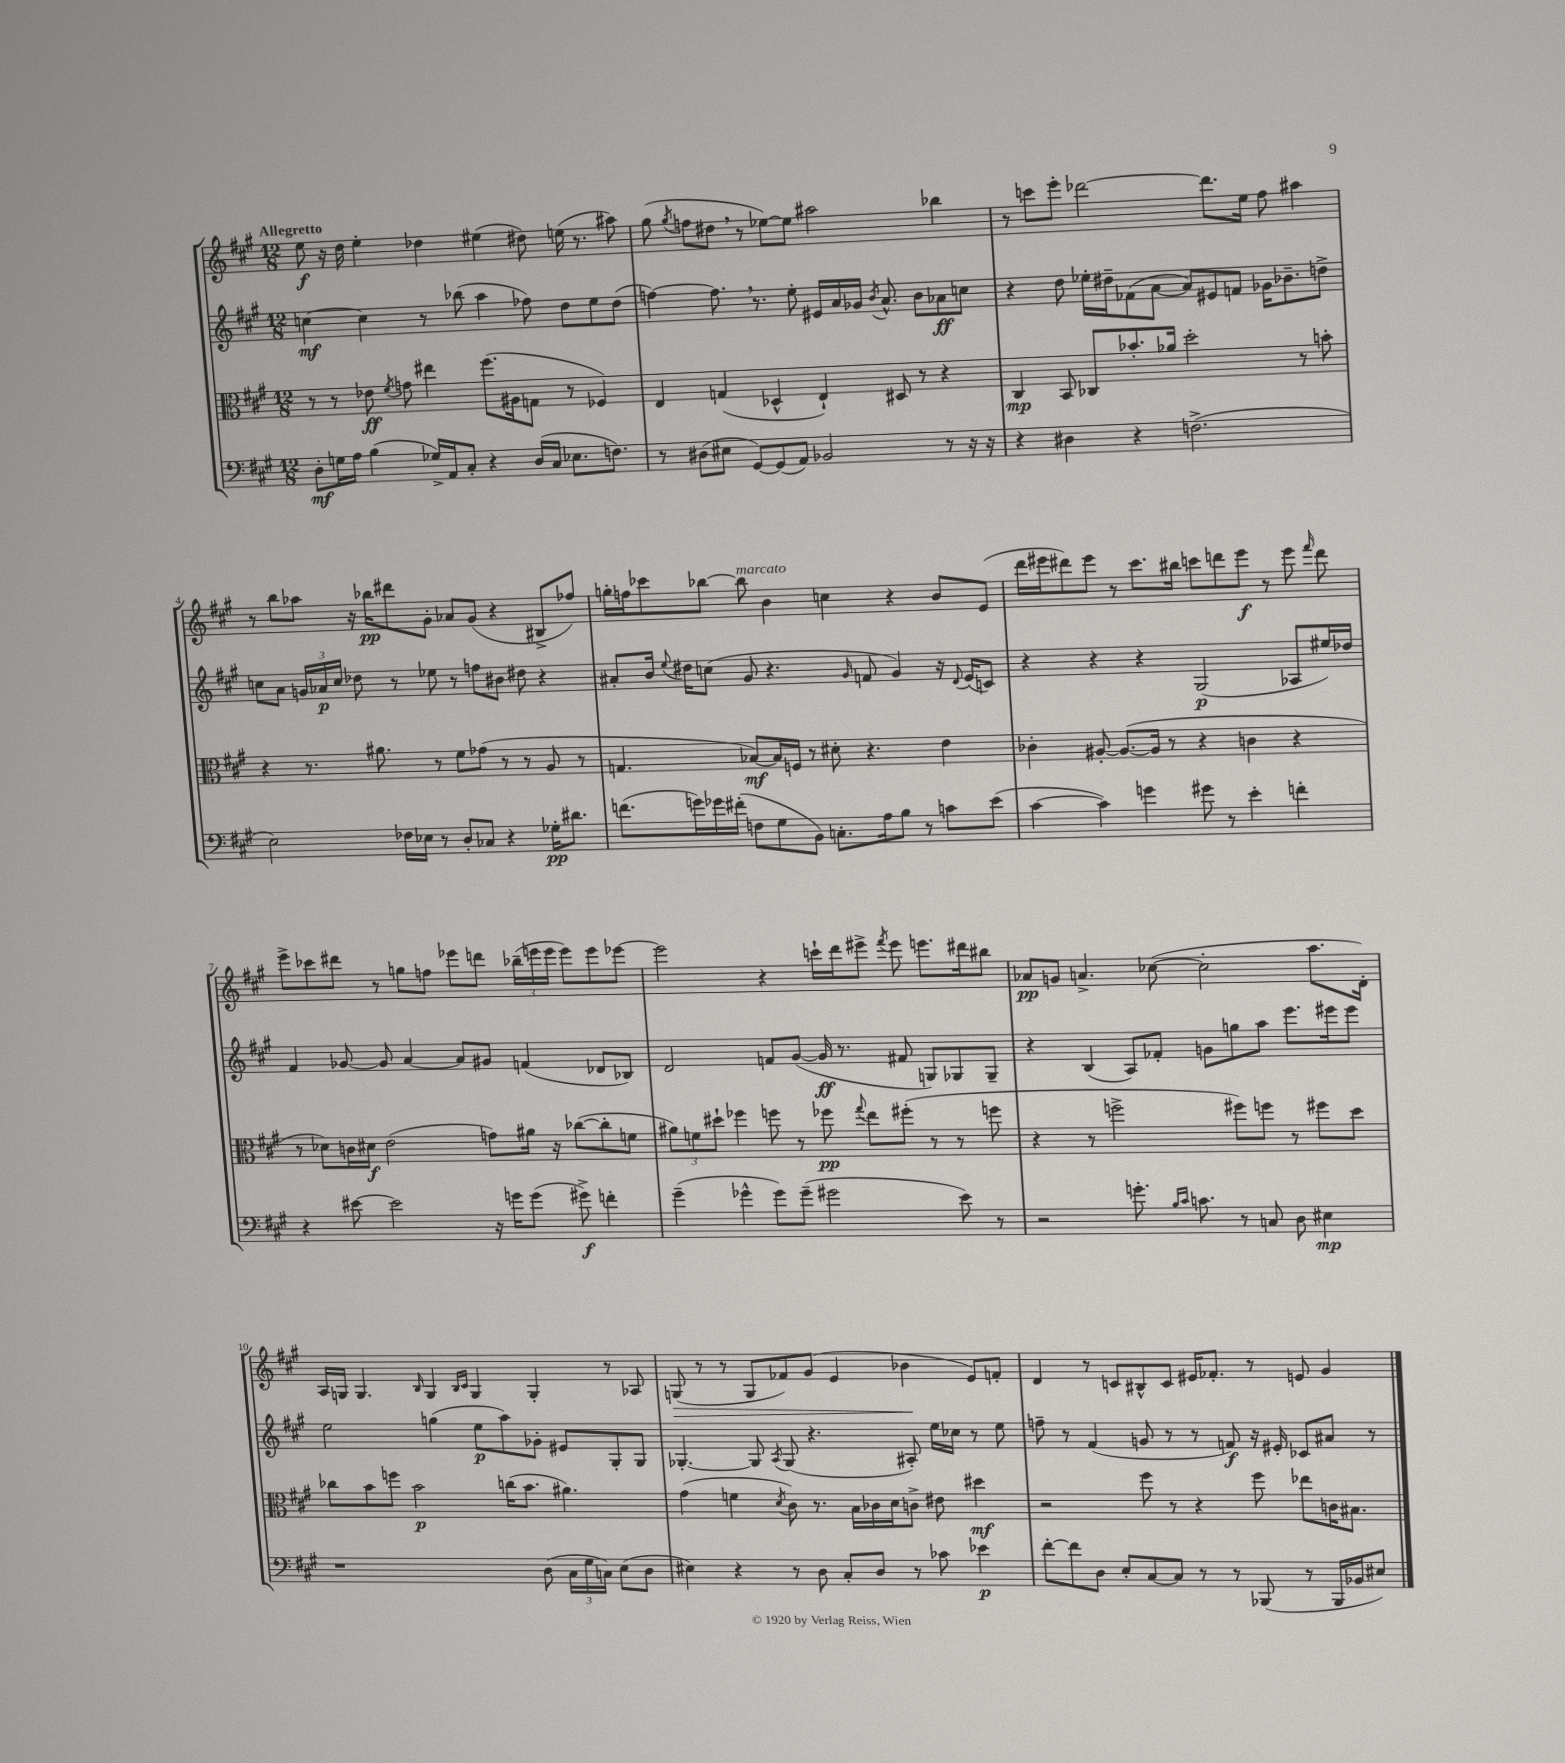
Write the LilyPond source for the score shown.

<<
\new StaffGroup <<
\new Staff = "s0" {
    \clef treble \key a \major \numericTimeSignature \time 12/8 \tempo "Allegretto"
    \autoBeamOff e''8\f r16 d''16 e''4-. des''4 eis''4( dis''8) e''16( r8. ais''8) |
    gis''8( \acciaccatura { gis''8 } f''8[ dis''8] \breathe r8 ees''8[~) ees''8] ais''2 bes''4 |
    r8 c'''8[ e'''8]-. des'''2~ des'''8.[ e''16] fis''8 ais''4 |
    r8 b''8[ aes''8] r16 bes''16[\pp dis'''8 gis'8]-. aes'8[ gis'8]( r4 bis8[-> fes''8]) |
    g''16[-. f''16 ces'''8 bes''8]~ bes''8^\markup { \italic "marcato" } b'4 c''4 r4 b'8[ e'8]( |
    d'''16[ eis'''16 dis'''8) eis'''8] r8 cis'''8.[ bis''16] c'''8[ d'''8 eis'''8]\f r8 eis'''8 \grace { fis'''16 } d'''8 |
    e'''8[-> ces'''8 dis'''8] r8 g''8[ f''8] ees'''8[ d'''8] \tuplet 3/2 { bes''16[--( e'''16 e'''16] } e'''8[) e'''8 ees'''8]~ |
    ees'''2 r4 c'''16[-! d'''16 eis'''8]-> \acciaccatura { fis'''8 } eis'''8 e'''8.[ dis'''16 bis''8] |
    aes'8[\pp g'8] a'4.-> ces''8~( ces''2-. a''8.[ d'16]-.) |
    a16[ g16] g4. \grace { b16 } g4 \grace { b16[ cis'16] } g4 g4-. r8 aes8 |
    g8\>( r8 r8 g8[ fes'8) gis'8]( e'4 bes'4\! e'8[) f'8]-. |
    d'4 r8 c'8[ bis8-^ c'8] eis'16[ fes'8.]-. r8 e'8 gis'4 \bar "|." |
}
\new Staff = "s1" {
    \clef treble \key a \major \numericTimeSignature \time 12/8
    \autoBeamOff c''4~\mf c''4 r8 bes''8( a''4 fes''8) d''8[ e''8 d''8]( |
    f''4~) f''8. \breathe r8. e''8-. eis'16[ a'16 ges'16] \acciaccatura { b'8 } a'8.-^ b'8[ aes'8\ff c''8] |
    r4 d''8 ees''16[-. dis''16-- fes'8( a'8]~ a'8[) eis'8 f'8] ges'16[ bes'8.-- d''8]-> |
    c''8[ a'8] \tuplet 3/2 { g'16[ aes'16\p c''16] } des''8 r8 ees''8 r8 f''8[ bis'8] dis''8 r4 |
    ais'8[-. b'16] \appoggiatura { e''8 } dis''16[ c''8]( gis'8 r4. \grace { gis'16 } f'8 gis'4) r16 \appoggiatura { d'8 } e'16[( c'8]) |
    r4 r4 r4 gis2\p( aes8[ eis''16) des''16] |
    fis'4 ges'8~ ges'8 a'4~ a'8[ gis'8] f'4( des'8[ bes8]) |
    d'2 f'8[ gis'8]~( gis'16\ff r8. fis'8 g8[) ges8 ges8]-- |
    r4 b4( a8[) fes'8]-. g'8[ g''8 a''8] e'''8.[ eis'''16 eis'''8] |
    e''2 g''4( e''8[\p a''8) ges'8]-. eis'8[ gis8-. gis8] |
    ges4.~-. ges8 \acciaccatura { a8 } ges8( r4. ais8-.) e''16[ ces''16] r8 e''8 |
    f''8-- r8 fis'4( g'8 r8 r8 f'8\f) r16 eis'16-. ces'8[ ais'8] r8 \bar "|." |
}
\new Staff = "s2" {
    \clef alto \key a \major \numericTimeSignature \time 12/8
    \autoBeamOff r8 r8 ees'8\ff \acciaccatura { fis'8 } g'8 eis''4 fis''8.[( ais16 g8] r8 fes4) |
    e4 g4( des4-^ e4-!) dis8 r8 r4 |
    cis4\mp b,8 ces8[ bes'8.-. aes'16] d''2-. r8 b'8-. |
    r4 r8. ais'8. r8 fis'8[ ges'8]( r8 r8 a8 r8 |
    g4. bes8[~\mf) bes16 f16] r8 dis'8-. r4. e'4 |
    ces'4-. ais8~-. ais8.[~( ais16] r8 r4 c'4 r4 |
    r8 des'8[) c'16 dis'16]\f e'2( g'8[) ais'16] r16 ces''8[~( ces''8-. f'8] |
    \tuplet 3/2 { ais'8[) f'8 dis''8]-! } fes''4 f''8 r8 fes''8\pp \appoggiatura { gis''8 } e''8[ fis''8]-.( r8 r8 f''8 |
    r4 r8 f''2-> fis''8[) f''8] r8 fis''8[ d''8] |
    ces''8[ b'8 f''8] b'2\p c''16[( b'8.] ais'4.) |
    gis'4( f'4 \acciaccatura { d'8 } cis'8) r8. b16[ ces'16 d'16 c'8]-> eis'8 dis''4\mf |
    r2 fis''8 r8 r4 fis''8 ees''8[ c'16 bis8.] \bar "|." |
}
\new Staff = "s3" {
    \clef bass \key a \major \numericTimeSignature \time 12/8
    \autoBeamOff d8[-.\mf g16 a16] b4( ges16[->) a,16 cis8]-. r4 d16[( cis16] ees8.[ f8.]) |
    r8 dis8[( eis8] gis,8[~) gis,8( a,8]) bes,2 r8 r16 r16 |
    r4 dis4 r4 f2.->( |
    e2) fes16[ ees16] r8 d8[-. ces8] r4 ges16[-.\pp dis'8.] |
    f'8.[( g'16) ges'16 fis'16]-.( f8[ gis8 b,8]) c8.[-. a16 b8] r8 c'8[ e'8]( |
    cis'4~ cis'4) g'4 gis'8 r8 e'4-. f'4-. |
    r4 eis'8~ eis'2 r16 g'16[ g'8]( gis'8->\f) f'4-. |
    gis'4--( ges'4-^ ges'8[) ges'8]--( gis'2 e'8) r8 |
    r2 g'8.-. \grace { b16[ cis'16] } c'8. r8 c8 d8 eis4\mp |
    r1 d8( \tuplet 3/2 { cis16[ gis16 c16]) } e8[( d8] |
    eis4) r4 r8 d8 cis8[-. d8] r8 ces'8 ees'4\p |
    fis'8[~-. fis'8 d8] e8[-. cis8~ cis8] r8 r8 bes,,8( r8 bes,,16[ bes,16 eis8]) \bar "|." |
}
>>
>>
